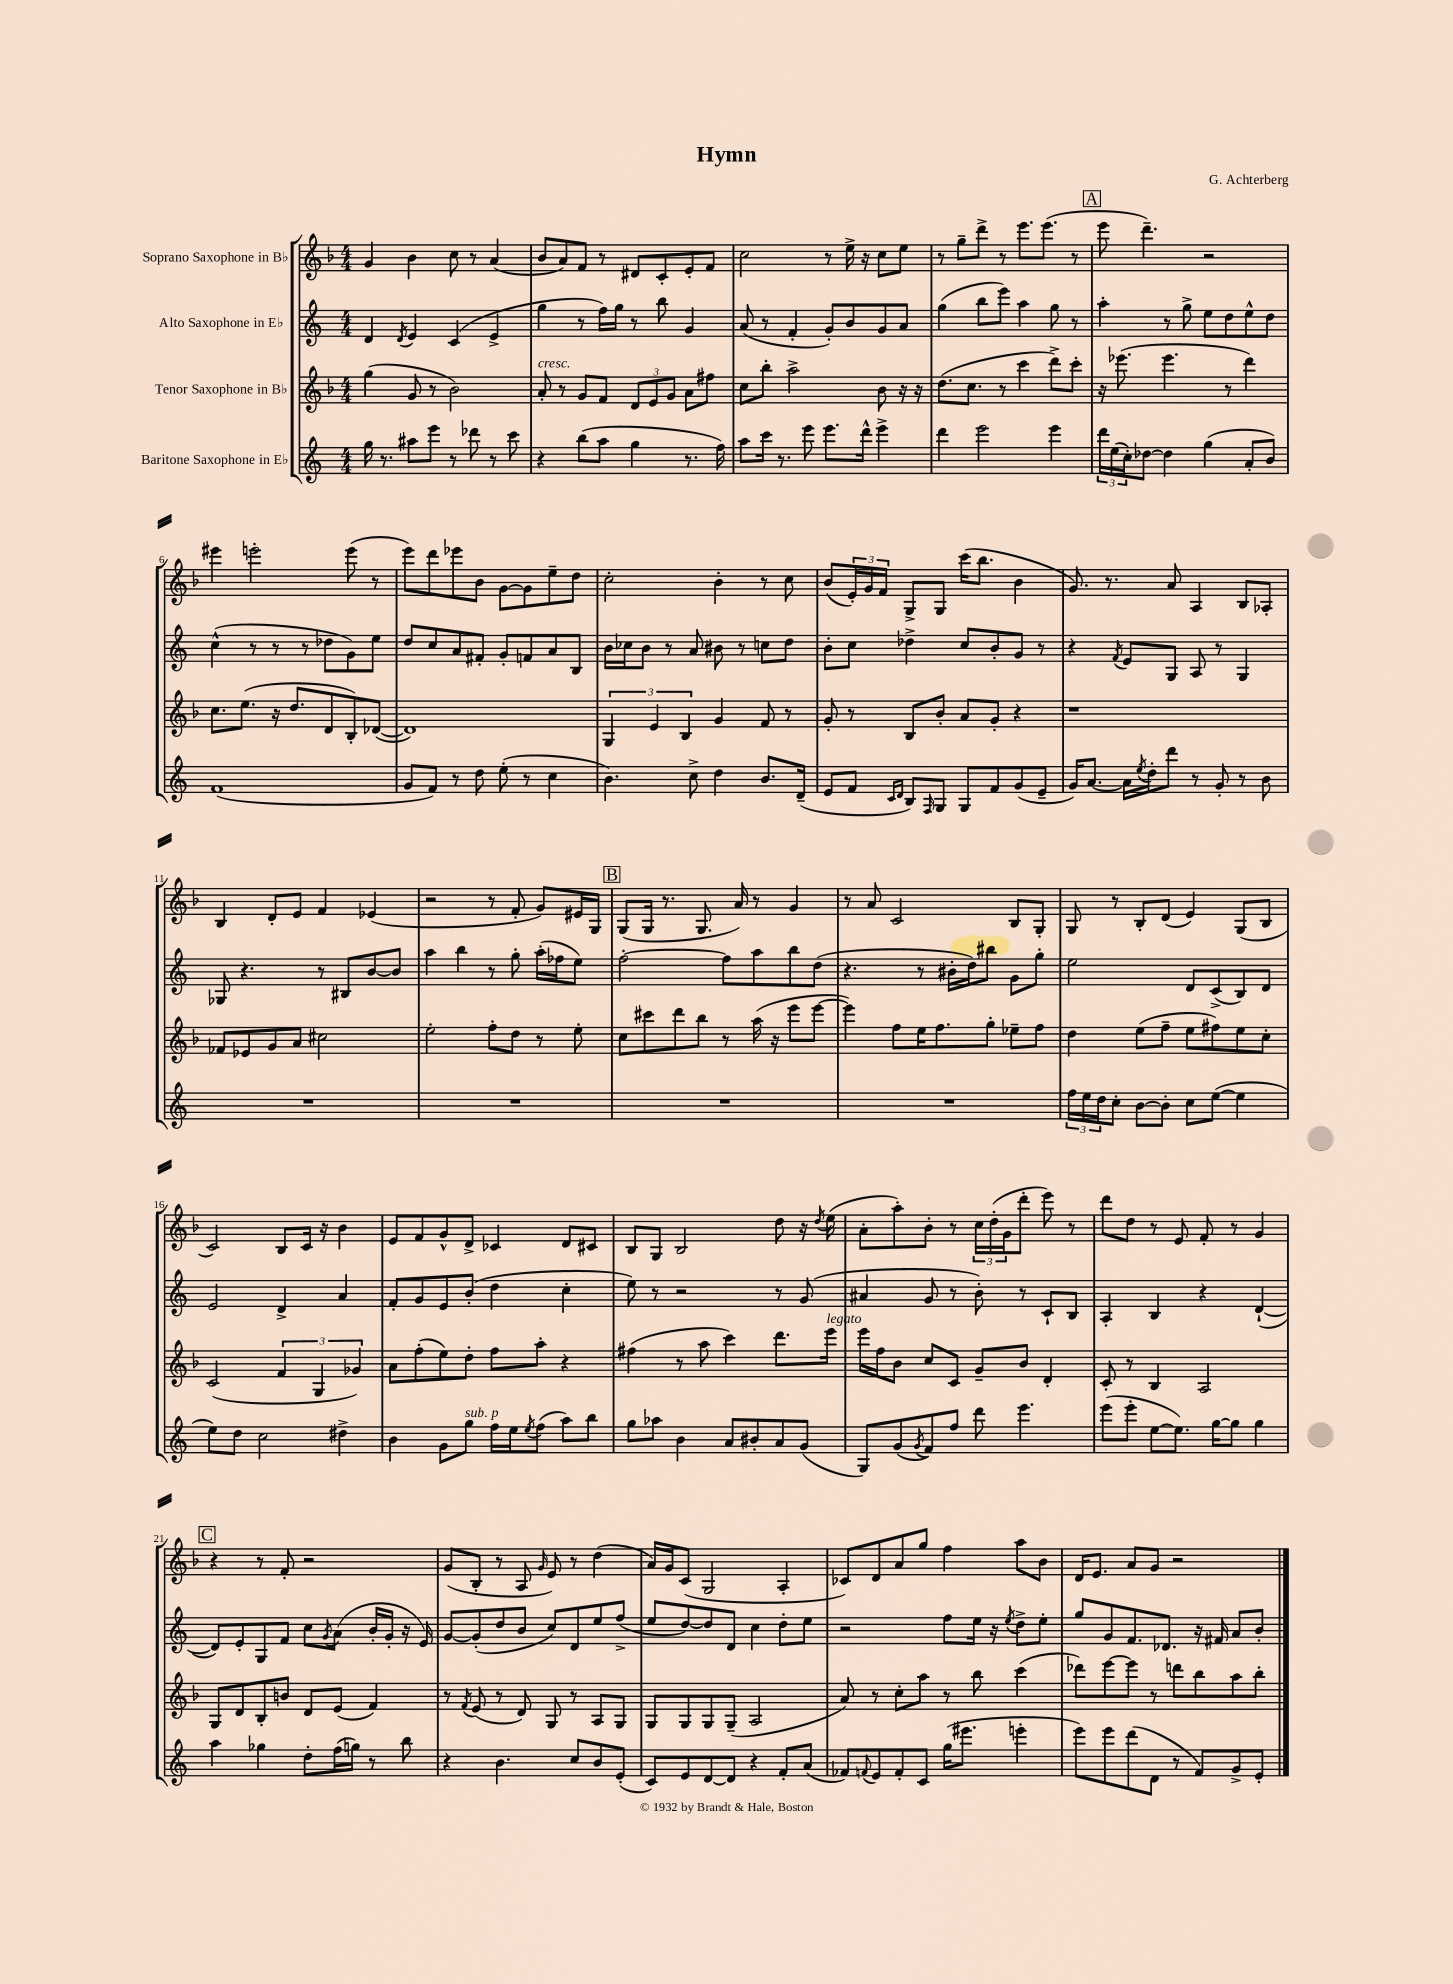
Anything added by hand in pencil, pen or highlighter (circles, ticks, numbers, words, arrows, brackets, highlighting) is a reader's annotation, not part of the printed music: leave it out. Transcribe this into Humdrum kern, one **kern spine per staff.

**kern	**kern	**kern	**kern
*part4	*part3	*part2	*part1
*staff4	*staff3	*staff2	*staff1
*I"Baritone Saxophone in E♭	*I"Tenor Saxophone in B♭	*I"Alto Saxophone in E♭	*I"Soprano Saxophone in B♭
*clefG2	*clefG2	*clefG2	*clefG2
*k[]	*k[b-]	*k[]	*k[b-]
*M4/4	*M4/4	*M4/4	*M4/4
=1	=1	=1	=1
16gg\	(4gg\	4d/	4g/
8.r	.	.	.
.	.	8qd/	.
8aa#X\L	8g/	4e/	4b-\
8eee\J	8r	.	.
8r	2b-\)	(4c/	8cc\
8ddd-X\	.	.	8r
8r	.	4e^/	(4a/
8ccc\	.	.	.
=2	=2	=2	=2
!	!LO:TX:a:i:t=cresc.	!	!
4r	8a'/	4gg\	8b-/L
.	8r	.	8a/)
(8bb\L	8g/L	8r	8f/J
8aa\J	8f/J	16ff\LL)	8r
.	.	16gg\JJ	.
4gg\	12d/L	8r	8d#X/L
.	12e/	.	.
.	.	8bb\	8c'/
.	12g/J	.	.
8.r	8a\L	4g/	8e'/
.	8ff#X\J	.	8f/J
16ff\)	.	.	.
=3	=3	=3	=3
8aa\L	8cc\L	(8a/	2cc\
16ccc\Jk	8bb-'\J	8r	.
8.r	.	.	.
.	2aa^\	4f'/	.
8eee\	.	.	.
8.eee\L	.	8g'/L)	8r
.	.	8b/	16ee^\
16ddd^^\Jk	.	.	16r
4eee^\	8b-\	8g/	8cc\L
.	16r	8a/J	8ee\J
.	16r	.	.
=4	=4	=4	=4
4ddd\	(8.dd\L	(4gg\	8r
.	.	.	8gg~\L
.	8.cc\J	.	.
2eee\	.	8bb\L	8ddd^\J
.	8r	8eee\J)	8r
.	4ccc\	4aa\	8.eee\L
.	.	.	(8.eee\J
4eee\	8ddd^\L)	8gg\	.
.	8ccc'\J	8r	8r
!!LO:REH:place=s1:t=A
=5	=5	=5	=5
24ddd\LL	16r	4aa'\	8eee\
(24ee\	.	.	.
.	(8.eee-X\	.	.
24cc'\J)	.	.	.
[8dd-X\J	.	.	4.ddd~\)
4dd-\]	4.eee-\	8r	.
.	.	8gg^\	.
(4gg\	.	8ee\L	2r
.	8r	8dd\	.
8a'/L	4ddd\)	8ee^^\	.
8b/J)	.	8dd\J	.
!!LO:LB:g=z
=6	=6	=6	=6
(1f	8.cc\L	(4cc^^\	4eee#X\
.	(8.ee\J	.	.
.	.	8r	2eeen'\
.	16r	8r	.
.	8.dd/L	.	.
.	.	8r	.
.	8d/	8dd-X\L	.
.	8B-'/)	8g\)	(8eee\
.	([8d-X/J	8ee\J	8r
=7	=7	=7	=7
8g/L	1d-])	8dd/L	8eee\L)
8f/J)	.	8cc/	8ddd\
8r	.	8a/	8eee-X\
8dd\	.	8f#X'/J	8b-\J
(8ee'\	.	8g'/L	[8g\L
8r	.	8fn/	8g\]
4cc\	.	8a/	8ee~\
.	.	8B/J	8dd\J
=8	=8	=8	=8
4.b\)	6G/	16b\LL	2cc'\
.	.	16cc-X\J	.
.	.	8b\J	.
.	6e/	.	.
.	.	8r	.
.	6B-/	.	.
8cc^\	.	8a/	.
4dd\	4g/	8b#X\	4b-'\
.	.	8r	.
8.b/L	8f/	8ccn\L	8r
.	8r	8dd\J	8cc\
(16d~/Jk	.	.	.
=9	=9	=9	=9
8e/L	8g'/	8b'\L	(8b-/L
8f/J	8r	8cc\J	24e'/L)
.	.	.	24g/
.	.	.	24f/JJ
16qqc/LL	.	.	.
16qqd/JJ	.	.	.
8B/L)	8B-/L	4dd-X^\	8G^/L
16qqF/	.	.	.
8G/J	8b-'/J	.	8G/J
8G/L	8a/L	8cc/L	(16ccc\KL
.	.	.	8.bb-\J
8f/	8g'/J	8b'/	.
(8g/	4r	8g/J	4b-\
8e~/J	.	8r	.
=10	=10	=10	=10
16g/KL)	1r	4r	8.g/)
[8.a/J	.	.	.
.	.	.	8.r
.	.	8qf/	.
16a\LL]	.	8e/L	.
8qee/	.	.	.
16dd'\J	.	.	.
8ddd\J	.	8G/J	8a/
8r	.	8A/	4A/
8g'/	.	8r	.
8r	.	4G/	8B-/L
8b\	.	.	8A-X'/J
!!LO:LB:g=z
=11	=11	=11	=11
1r	8f-X/L	8G-X/	4B-/
.	8e-X/	4.r	.
.	8g/	.	8d'/L
.	8a/J	.	8e/J
.	2cc#X\	8r	4f/
.	.	8B#X/L	.
.	.	[8b/	(4e-X/
.	.	8b/J]	.
=12	=12	=12	=12
1r	2ee'\	4aa\	2r
.	.	4bb\	.
.	8ff'\L	8r	8r
.	8dd\J	8gg'\	8f'/
.	8r	(16aa'\LL	8g/L)
.	.	16ff-X\J	.
.	8ee'\	8ee\J)	16e#X/L
.	.	.	16G/JJ
!!LO:REH:place=s1:t=B
=13	=13	=13	=13
1r	8cc\L	[2ff'\	(8G/L
.	8ccc#X\	.	16G/Jk
.	.	.	8.r
.	8ddd\	.	.
.	8bb-\J	.	8.G/
.	8r	8ff\L]	.
.	.	.	16a/)
.	(16aa\	8aa\	8r
.	16r	.	.
.	8eee\L	8bb\	4g/
.	[8eee\J	(8dd\J	.
=14	=14	=14	=14
1r	4eee\])	4.r	8r
.	.	.	8a/
.	8ff\L	.	2c/
.	16ee\K	8r	.
.	8.ff\	.	.
.	.	16b#X'\LL	.
.	.	16dd\J)	.
.	8gg'\J	8bb#X\J	.
.	8ee-X~\L	8g\L	8B-/L
.	8ff\J	8gg'\J	8G'/J
=15	=15	=15	=15
24ff\LL	4dd\	2ee\	8G/
24ee\	.	.	.
24dd\J	.	.	.
8cc'\J	.	.	8r
[8b\L	(8ee\L	.	8B-'/L
8b'\J]	8ff~\J	.	(8d/J
8cc\L	8ee\L	8d/L	4e/)
([8ee\J	8ff#X\)	(8c^/	.
4ee\]	8ee\	8B/)	(8G/L
.	8cc'\J	8d/J	8B-/J
!!LO:LB:g=z
=16	=16	=16	=16
8ee\L)	(2c/	2e/	2c/)
8dd\J	.	.	.
2cc\	.	.	.
.	6f/	4d^/	8B-/L
.	.	.	16c/Jk
.	6G/	.	.
.	.	.	16r
4dd#X^\	.	4a/	4b-\
.	6g-X/)	.	.
=17	=17	=17	=17
4b\	8a\L	8f'/L	8e/L
.	(8ff'\	8g/	8f/
8g\L	8ee\)	8e/	8g^^/
!LO:TX:a:i:t=sub. p	!	!	!
8gg\J	8dd'\J	(8b'/J	8d^/J
16ff\LL	8ff\L	4dd\	4c-X/
16ee\J	.	.	.
8qee/	.	.	.
(8ff\J	8aa'\J	.	.
8aa\L)	4r	4cc'\	8d/L
8bb\J	.	.	8c#X/J
=18	=18	=18	=18
8gg\L	(4ff#X\	8ee\)	8B-/L
8aa-X\J	.	8r	8G/J
4b\	8r	2r	2B-/
.	8aa\	.	.
8a/L	4ccc\)	.	.
8b#X'/	.	.	.
8a/	8.ddd\L	8r	8dd\
(8g/J	.	(8g/	16r
.	.	.	8qdd/
!	!LO:TX:a:i:t=legato	!	!
.	16eee\Jk	.	(16ee\
=19	=19	=19	=19
8G/L)	16eee\LL	4a#X/	8a'\L
.	16ff\J	.	.
(8g/	8b-\J	.	8aa'\)
8qg/	.	.	.
8f/)	8cc/L	8g/	8b-'\J
8ff/J	8c/J	8r	8r
8ddd\	8g~/L	8b'\)	24cc\LL
.	.	.	(24dd'\
.	.	.	24g\J
4.eee\	8b-/J	8r	8ddd'\J
.	4d'/	8c`/L	8eee\)
.	.	8B/J	8r
=20	=20	=20	=20
(8eee\L	8c'/	4A'/	8ddd\L
8eee'\J	8r	.	8dd\J
[8ee\L	4B-/	4B/	8r
8.ee\J])	.	.	8e/
.	2A/	4r	8f'/
[16gg\KL	.	.	.
8gg\J]	.	.	8r
4gg\	.	([4d`/	4g/
!!LO:LB:g=z
!!LO:REH:place=s1:t=C
=21	=21	=21	=21
4aa\	8G/L	8d/L])	4r
.	8d/	8e'/	.
4gg-X\	8B-'/	8G/	8r
.	8bn/J	8f/J	8f'/
8dd'\L	8d/L	8cc\L	2r
.	.	8qg/	.
(16ff\L	(8e/J	(8a\J	.
16ggn\JJ)	.	.	.
8r	4f/)	16b'/LL	.
.	.	16g'/JJ	.
8bb\	.	16r	.
.	.	16e/)	.
=22	=22	=22	=22
4r	8r	[8g/L	(8g/L
.	8qf/	.	.
.	(8e/	(8g'/]	8B-'/J
4.b\	8r	8dd/	8r
.	8d/)	8b/J	8A/
.	.	.	16qqg/
.	8G/	8cc/L)	8e/)
8cc/L	8r	8d/	8r
8b/	8A/L	8ee/	(4dd\
(8e'/J	8G/J	(8ff^/J	.
=23	=23	=23	=23
8c/L)	8G/L	8ee/L	16a/LL)
.	.	.	16g/J
8e/	8G/	[8dd/)	(8c/J
[8d/	8G/	8dd/]	2G/
8d/J]	(8G~/J	8d/J	.
4r	2A/	4cc\	.
8f'/L	.	8dd'\L	4A'/
(8a/J	.	8ee\J	.
=24	=24	=24	=24
8f-X/L)	8a/)	2r	8c-X/L)
8qqfn/	.	.	.
8e/	8r	.	8d/
8f'/	8cc'\L	.	8a/
8c/J	8aa\J	.	8gg/J
(16gg\KL	8r	8ff\L	4ff\
8.eee#X\J	.	.	.
.	8bb-\	16ee\Jk	.
.	.	16r	.
.	.	8qee/	.
4eeen'\	(4ccc\	8dd^\L	8aa\L
.	.	8ee'\J	8b-\J
=25	=25	=25	=25
8eee\L)	8ddd-X\L)	8gg/L	16d/KL
.	.	.	8.e/J
8eee\	[8eee\	8g/	.
(8ddd\	8eee\J]	8.f/	8a/L
8d\J	8r	.	8g/J
.	.	8.d-X/J	.
8r	8dddn\L	.	2r
8f/L)	8bb-\	16r	.
.	.	16f#X/	.
8g^/	8aa\	8a/L	.
8e'/J	8bb-'\J	8b'/J	.
==	==	==	==
*-	*-	*-	*-
